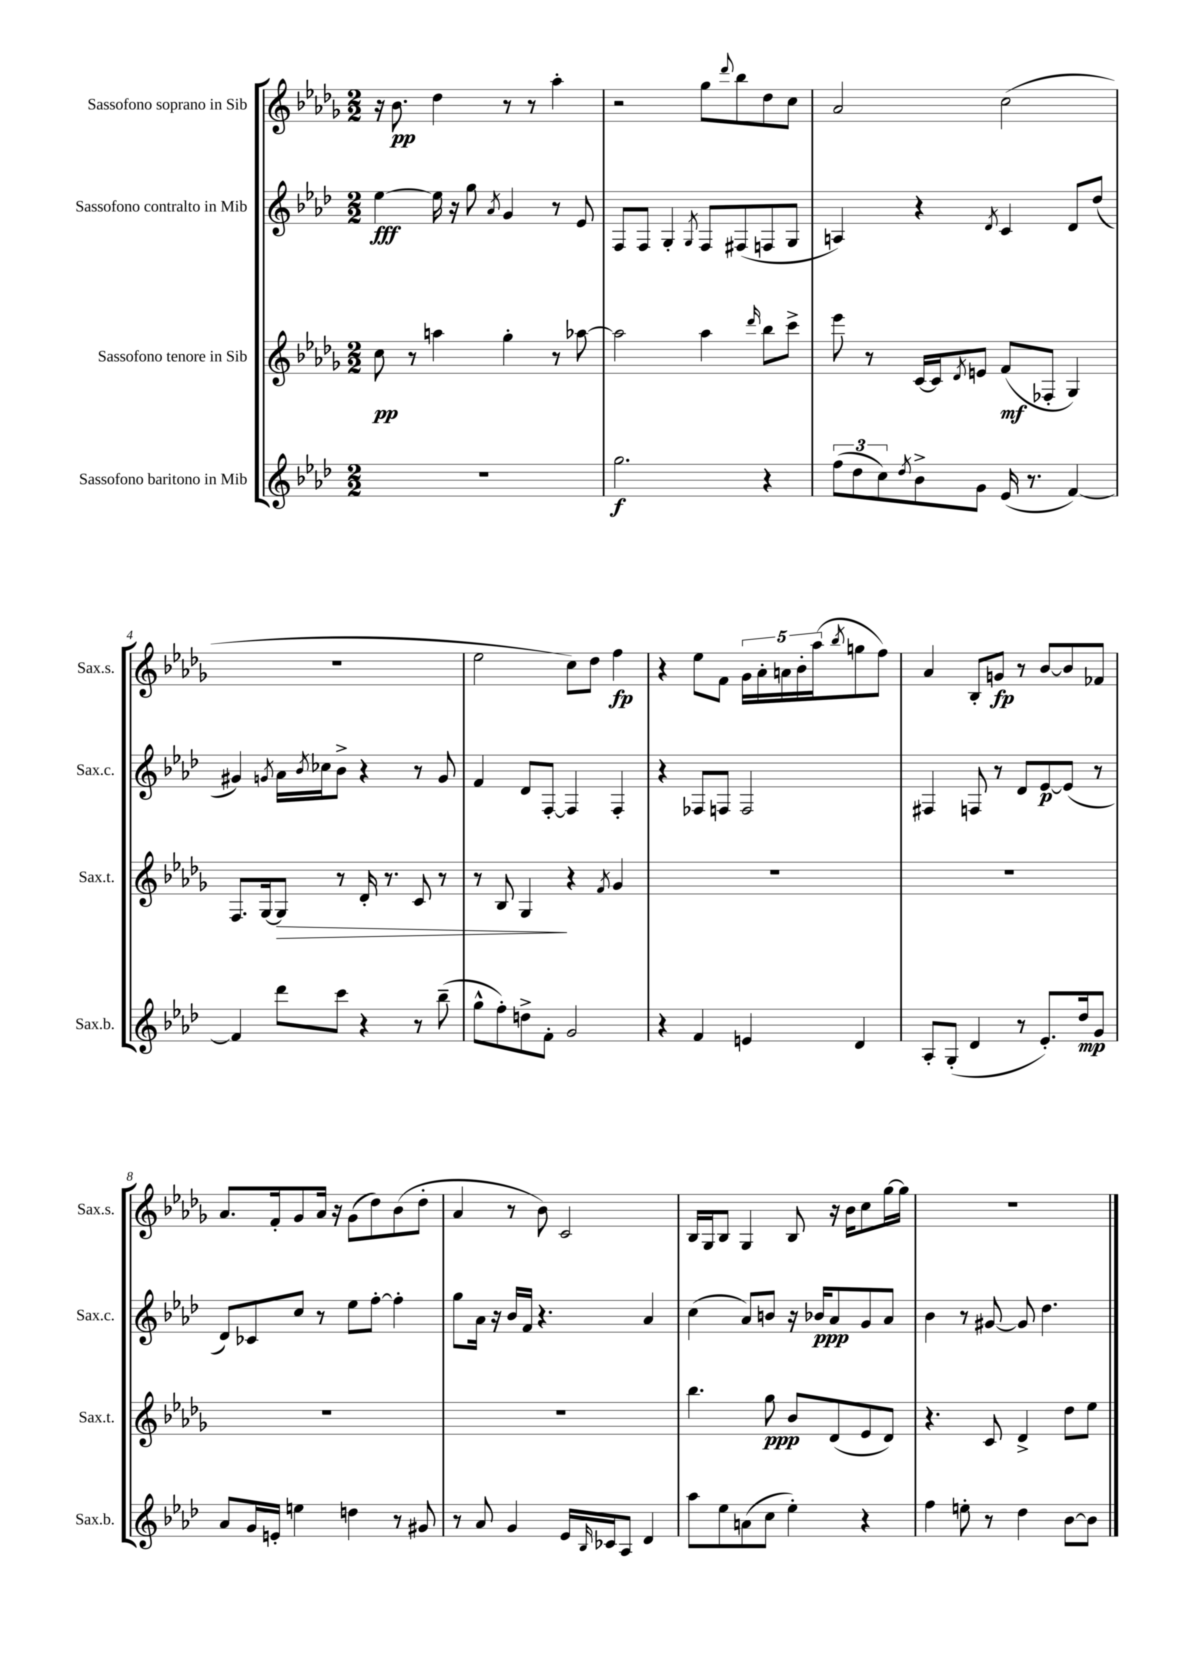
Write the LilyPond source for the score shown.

<<
\new StaffGroup <<
\new Staff = "s0" \with { instrumentName = "Sassofono soprano in Sib" shortInstrumentName = "Sax.s." } {
    \clef treble \key des \major \numericTimeSignature \time 2/2
    r16 bes'8.\pp des''4 r8 r8 aes''4-. |
    r2 ges''8 \appoggiatura { des'''8 } bes''8 des''8 c''8 |
    aes'2 c''2( |
    R1 |
    ees''2 c''8) des''8 f''4\fp |
    r4 ees''8 f'8 \tuplet 5/4 { ges'16 aes'16-. a'16 bes'16-. aes''16( } \acciaccatura { bes''8 } g''8 f''8) |
    aes'4 bes8-. g'8\fp r8 bes'8~ bes'8 fes'8 |
    aes'8. f'16-. ges'8 aes'16 r16 ges'8( des''8) bes'8( des''8-. |
    aes'4 r8 bes'8) c'2 |
    bes16 ges16 bes8 ges4 bes8 r16 bes'16 c''8 ges''16~ ges''16 |
    R1 \bar "|." |
}
\new Staff = "s1" \with { instrumentName = "Sassofono contralto in Mib" shortInstrumentName = "Sax.c." } {
    \clef treble \key aes \major \numericTimeSignature \time 2/2
    ees''4~\fff ees''16 r16 g''8 \acciaccatura { aes'8 } g'4 r8 ees'8 |
    f8 f8 g4-. \acciaccatura { g8 } f8 fis8( f8 g8 |
    a4) r4 \acciaccatura { des'8 } c'4 des'8 des''8( |
    gis'4) \acciaccatura { g'8 } aes'16 \acciaccatura { bes'8 } ces''16 bes'8-> r4 r8 g'8 |
    f'4 des'8 f8~-. f4 f4-. |
    r4 fes8 f8 f2 |
    fis4 f8 r8 des'8 ees'8~\p ees'8( r8 |
    des'8) ces'8 c''8 r8 ees''8 f''8~-. f''4-. |
    g''8 aes'16 r16 bes'16 f'16 r4. aes'4 |
    c''4( aes'8) b'8 r16 bes'16\ppp aes'8 g'8 aes'8 |
    bes'4 r8 gis'8~ gis'8 des''4. \bar "|." |
}
\new Staff = "s2" \with { instrumentName = "Sassofono tenore in Sib" shortInstrumentName = "Sax.t." } {
    \clef treble \key des \major \numericTimeSignature \time 2/2
    c''8\pp r8 a''4 ges''4-. r8 aes''8~ |
    aes''2 aes''4 \grace { des'''16 } bes''8 c'''8-> |
    ees'''8 r8 c'16~ c'16 \acciaccatura { des'8 } e'8 f'8\mf( fes8-. ges4) |
    f8. ges16~ ges8\> r8 des'16-. r8. c'8 r8 |
    r8 bes8 ges4\! r4 \acciaccatura { f'8 } ges'4 |
    R1 |
    R1 |
    R1 |
    R1 |
    bes''4. ges''8\ppp bes'8 des'8( ees'8 des'8) |
    r4. c'8 des'4-> des''8 ees''8 \bar "|." |
}
\new Staff = "s3" \with { instrumentName = "Sassofono baritono in Mib" shortInstrumentName = "Sax.b." } {
    \clef treble \key aes \major \numericTimeSignature \time 2/2
    R1 |
    g''2.\f r4 |
    \tuplet 3/2 { f''8( des''8 c''8) } \acciaccatura { des''8 } bes'8-> g'8 ees'16( r8. f'4~) |
    f'4 des'''8 c'''8 r4 r8 bes''8--( |
    g''8-^ f''8-.) d''8-> f'8-. g'2 |
    r4 f'4 e'4 des'4 |
    aes8-. g8-.( des'4 r8 ees'8.-.) des''16\mp g'8 |
    aes'8 g'16 e'16-. e''4 d''4 r8 gis'8 |
    r8 aes'8 g'4 ees'16 \grace { bes16 } ces'16 aes8 des'4 |
    aes''8 ees''8 a'8( c''8 ees''4-.) r4 |
    f''4 e''8-. r8 des''4 bes'8~ bes'8 \bar "|." |
}
>>
>>
